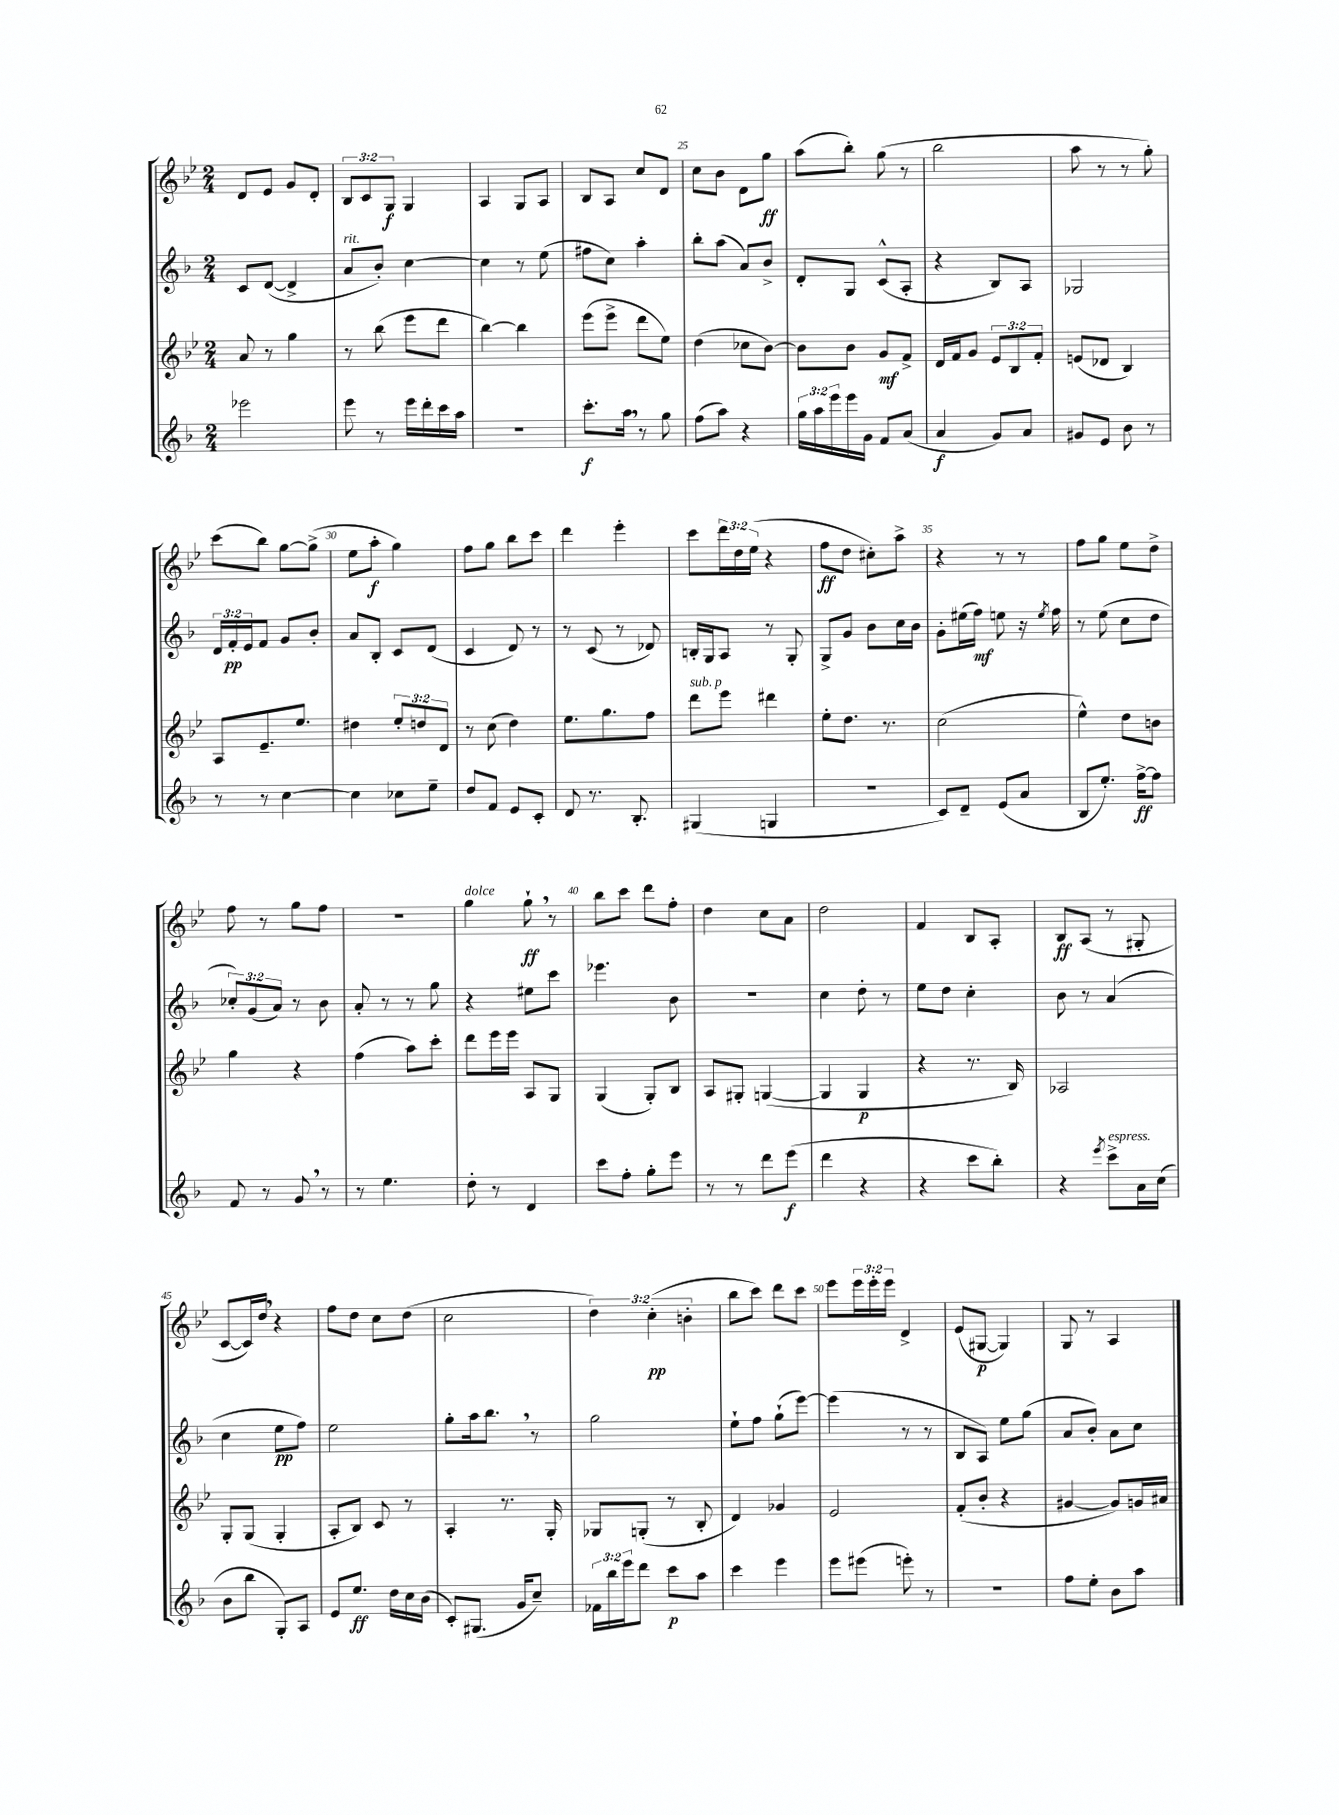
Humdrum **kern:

**kern	**kern	**kern	**kern
*staff4	*staff3	*staff2	*staff1
*clefG2	*clefG2	*clefG2	*clefG2
*k[b-]	*k[b-e-]	*k[b-]	*k[b-e-]
*M2/4	*M2/4	*M2/4	*M2/4
2eee-	8a	8c	8d
.	8r	([8d	8e-
.	4gg	4d^]	8g
.	.	.	8d'
=	=	=	=
8eee	8r	8a	12B-
.	.	.	12c
8r	(8bb-	8b-')	.
.	.	.	12G
16eee	8eee-	[4cc	4G
16ddd'	.	.	.
16ccc	8ddd	.	.
16aa	.	.	.
=	=	=	=
2r	[4bb-)	4cc]	4A
.	4bb-]	8r	8G
.	.	(8ee	8A
=	=	=	=
8.ccc'	(8eee-	8ff#	8B-
.	8eee-^	8cc)	8A
16aa	.	.	.
8r	8ddd	4aa'	8cc
8gg	8ee-)	.	8d
=	=	=	=
(8ff	(4dd	8bb-'	8cc
8aa)	.	(8aa	8b-
4r	8cc-	8a)	8d
.	[8b-)	8b-^	8gg
=	=	=	=
24gg	8b-]	8d'	(8aa
24aa	.	.	.
24eee	.	.	.
16eee	8b-	8G	8bb-')
16g	.	.	.
8f	8g	(8c^^	(8gg
(8a	8f^	8A'	8r
=	=	=	=
4a	16d	4r	2bb-
.	16f	.	.
.	8g	.	.
8g)	12e-	8B-)	.
.	12B-	.	.
8a	.	8A	.
.	12f'	.	.
=	=	=	=
8g#	(8e	2G-	8aa
8e	8d-	.	8r
8b-	4B-)	.	8r
8r	.	.	8gg')
=	=	=	=
8r	8A	24d	(8ccc
.	.	24f'	.
.	.	24e	.
8r	8.e-~	8f	8bb-)
[4cc	.	8g	[8gg
.	8.ee-	.	.
.	.	8b-'	(8gg^]
=	=	=	=
4cc]	4dd#	8a	8ee-
.	.	8B-'	8aa'
8cc-	12ee-'	8c	4gg)
.	12dd	.	.
8ee~	.	(8d	.
.	12d	.	.
=	=	=	=
8dd	8r	4c	8ff
8f	(8cc	.	8gg
8e	4dd)	8d)	8bb-
8c'	.	8r	8ccc
=	=	=	=
8d	8.ee-	8r	4ddd
8.r	.	(8c	.
.	8.gg	.	.
.	.	8r	4eee-'
8.B-'	.	.	.
.	8ff	8d-)	.
=	=	=	=
(4G#	8ddd	16B'	8ccc
.	.	16G	.
.	8eee-	8A	24ddd
.	.	.	24dd
.	.	.	(24ee-
4G	4ddd#	8r	4r
.	.	8G'	.
=	=	=	=
2r	8ee-'	8G^	8ff
.	8.dd	8g	8dd
.	.	8b-	8cc#')
.	8.r	.	.
.	.	16cc	8aa^
.	.	16b-	.
=	=	=	=
8c)	(2cc	8g'	4r
8d~	.	(16ee#	.
.	.	16ff)	.
(8e	.	8ee	8r
8a	.	16r	8r
.	.	8qee	.
.	.	16ff	.
=	=	=	=
8B-	4ee-^^)	8r	8ff
8.ee')	.	(8ee	8gg
.	8dd	8cc	8ee-
[16ff^	.	.	.
8ff]	8b	8dd	8dd^
=	=	=	=
8f	4gg	12cc-')	8ff
.	.	(12g	.
8r	.	.	8r
.	.	12a)	.
8g	4r	8r	8gg
8r	.	8b-	8ff
=	=	=	=
8r	(4ff	8a'	2r
4.ee	.	8r	.
.	8aa)	8r	.
.	8ccc'	8gg	.
=	=	=	=
8dd'	8ddd	4r	4gg
8r	16eee-	.	.
.	16eee-	.	.
4d	8A	8ee#	8gg`
.	8G	8ccc	8r
=	=	=	=
8ccc	(4G	4.eee-	8bb-
8ff'	.	.	8ccc
8gg'	8G')	.	8ddd
8eee	8B-	8b-	8ff'
=	=	=	=
8r	8A	2r	4dd
8r	8G#'	.	.
8ddd	([4G	.	8cc
(8eee	.	.	8a
=	=	=	=
4ddd	4G]	4cc	2dd
4r	4G	8dd'	.
.	.	8r	.
=	=	=	=
4r	4r	8ee	4f
.	.	8dd	.
8ccc	8.r	4cc'	8B-
8bb-')	.	.	8A'
.	16B-)	.	.
=	=	=	=
4r	2A-	8b-	8B-
.	.	8r	(8A
8qeee	.	.	.
8ccc^	.	(4a	8r
16a	.	.	8G#'
(16cc	.	.	.
=	=	=	=
8b-	8G'	4cc	[8c
8bb-	(8G	.	16c])
.	.	.	16dd
8G')	4G'	8ee	4r
8A	.	8ff)	.
=	=	=	=
8e	8A'	2ee	8ff
8.ee	8B-)	.	8dd
.	8c	.	8cc
16dd	.	.	.
16cc	8r	.	(8dd
(16b-	.	.	.
=	=	=	=
8c')	4A'	8gg'	2cc
(8.G#	.	16aa	.
.	.	8.bb-	.
.	8.r	.	.
16g	.	.	.
8cc~)	.	8r	.
.	16G'	.	.
=	=	=	=
24f-	8G-	2gg	6dd)
24bb-	.	.	.
24eee	.	.	.
8ddd	(8G'	.	.
.	.	.	(6cc'
8ccc	8r	.	.
.	.	.	6b'
8aa	8B-'	.	.
=	=	=	=
4ccc	4d)	8ee`	8bb-
.	.	8ff	8ccc)
4eee	4g-	(8gg`	8ddd
.	.	[8eee)	8ccc
=	=	=	=
8eee	2e-	(4eee]	8eee-
(8eee#	.	.	24eee-
.	.	.	24eee-'
.	.	.	24eee-
8eee')	.	8r	4d^
8r	.	8r	.
=	=	=	=
2r	(8f'	8B-	(8e-
.	8b-'	8A)	[8G#
.	4r	8ee	4G#])
.	.	(8gg	.
=	=	=	=
8ff	[4g#	8a	8G
8ee'	.	8b-')	8r
8b-	8g#])	8a	4A
8aa	16g	8cc	.
.	16a#	.	.
==	==	==	==
*-	*-	*-	*-
